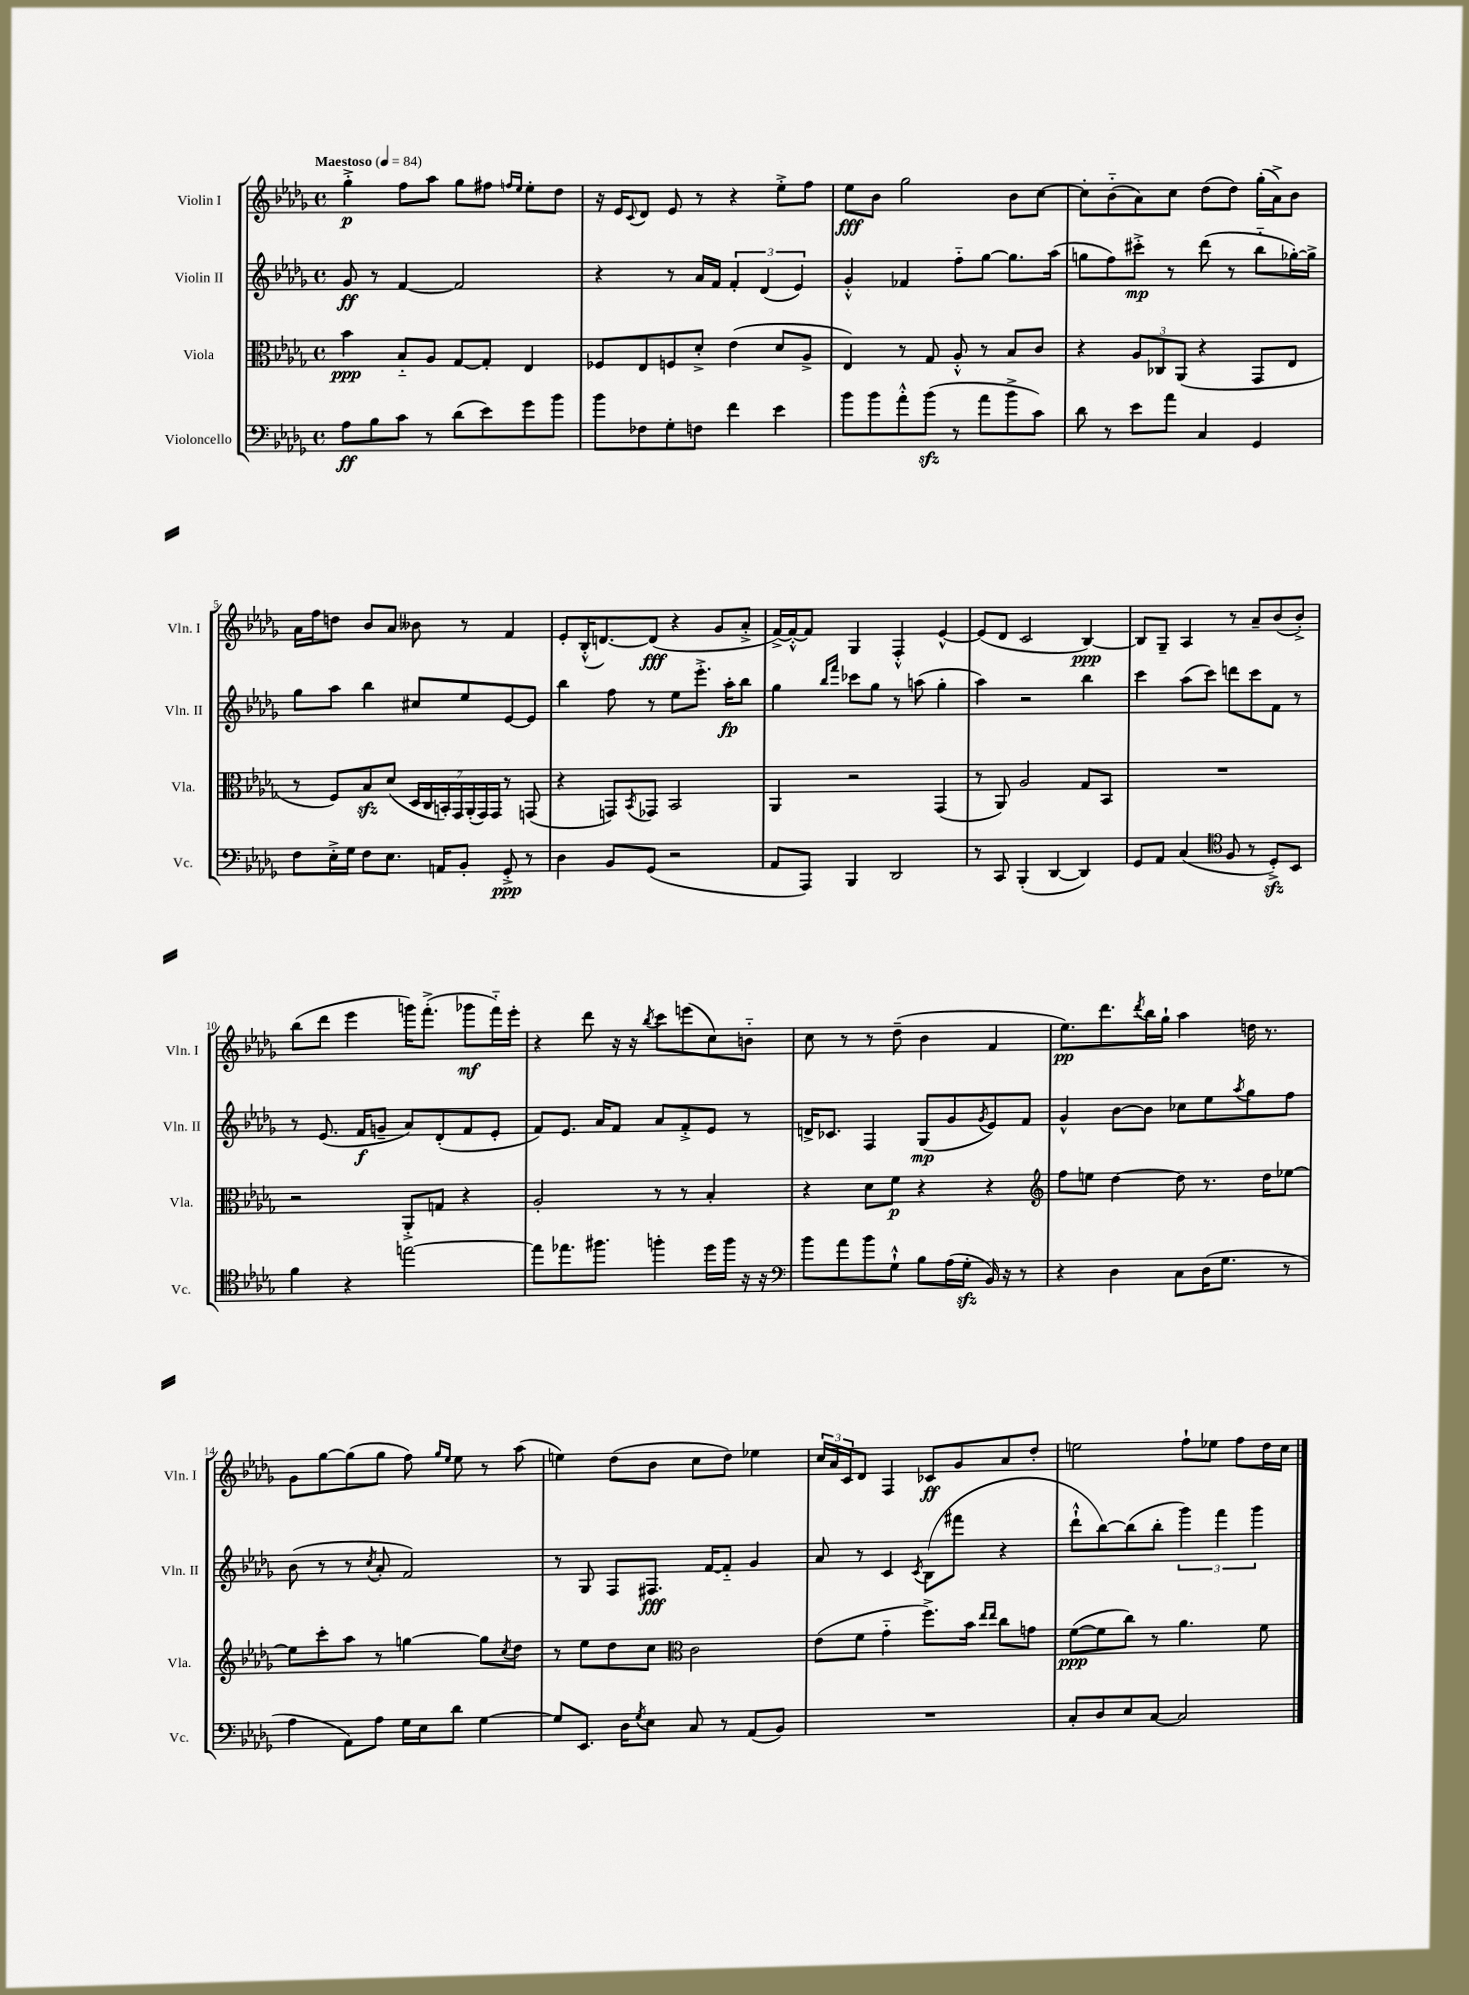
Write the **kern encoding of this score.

**kern	**dynam	**kern	**dynam	**kern	**dynam	**kern	**dynam
*part4	*part4	*part3	*part3	*part2	*part2	*part1	*part1
*staff4	*staff4	*staff3	*staff3	*staff2	*staff2	*staff1	*staff1
*I"Violoncello	*	*I"Viola	*	*I"Violin II	*	*I"Violin I	*
*I'Vc.	*	*I'Vla.	*	*I'Vln. II	*	*I'Vln. I	*
*clefF4	*	*clefC3	*	*clefG2	*	*clefG2	*
*k[b-e-a-d-g-]	*	*k[b-e-a-d-g-]	*	*k[b-e-a-d-g-]	*	*k[b-e-a-d-g-]	*
*M4/4	*	*M4/4	*	*M4/4	*	*M4/4	*
*met(c)	*	*met(c)	*	*met(c)	*	*met(c)	*
*MM84	*	*MM84	*	*MM84	*	*MM84	*
=1	=1	=1	=1	=1	=1	=1	=1
!	!	!	!	!	!	!LO:TX:a:B:t=Maestoso	!
8A-\L	ff	4b-\	ppp	8g-/	ff	4gg-'^\	p
8B-\	.	.	.	8r	.	.	.
8c\J	.	8B-/L	.	[4f/	.	8ff\L	.
8r	.	8A-/J	.	.	.	8aa-\J	.
(8d-\L	.	[8G-/L	.	2f/]	.	8gg-\L	.
8e-\)	.	8G-'/J]	.	.	.	8ff#X\J	.
.	.	.	.	.	.	16qqffn/LL	.
.	.	.	.	.	.	16qqee-/JJ	.
8g-\	.	4E-/	.	.	.	8ee-'\L	.
8b-\J	.	.	.	.	.	8dd-\J	.
=2	=2	=2	=2	=2	=2	=2	=2
8b-\L	.	8F-X/L	.	4r	.	16r	.
.	.	.	.	.	.	16e-/KL	.
.	.	.	.	.	.	8qqc/	.
8F-X\	.	8E-/	.	.	.	8d-/J	.
8G-'\	.	8Fn/	.	8r	.	8e-/	.
8Fn\J	.	8d-'^/J	.	16a-/LL	.	8r	.
.	.	.	.	16f/JJ	.	.	.
4f\	.	(4e-\	.	6f'/	.	4r	.
.	.	.	.	(6d-/	.	.	.
4e-\	.	8d-/L	.	.	.	8ee-'^\L	.
.	.	.	.	6e-/)	.	.	.
.	.	8A-^/J	.	.	.	8ff\J	.
=3	=3	=3	=3	=3	=3	=3	=3
8b-\L	.	4E-/)	.	4g-'^^/	.	8ee-\L	fff
8b-\	.	.	.	.	.	8b-\J	.
8a-'^^\	.	8r	.	4f-X/	.	2gg-\	.
(8b-zz\J	.	8G-/	.	.	.	.	.
8r	.	8A-'^^/	.	8ff\L	.	.	.
8a-\L	.	8r	.	[8gg-\J	.	.	.
8b-^\	.	8B-/L	.	8.gg-\L]	.	8b-\L	.
8c\J)	.	8c/J	.	.	.	[8cc\J	.
.	.	.	.	(16aa-\Jk	.	.	.
=4	=4	=4	=4	=4	=4	=4	=4
8d-\	.	4r	.	8ggn\L	.	8cc'\L]	.
8r	.	.	.	8ff\)	.	(8b-\	.
8e-\L	.	12A-/L	.	8ccc#X'^\J	mp	8a-\)	.
.	.	12C-X/	.	.	.	.	.
8a-\J	.	.	.	8r	.	8cc\J	.
.	.	(12AA-/J	.	.	.	.	.
4C/	.	4r	.	(8ddd-\	.	(8dd-\L	.
.	.	.	.	8r	.	8dd-\J)	.
4GG-/	.	8GG-/L	.	8bb-\L	.	(16gg-'\LL	.
.	.	.	.	.	.	16a-^\J)	.
.	.	8E-/J	.	[16gg-X'\L)	.	8b-\J	.
.	.	.	.	16gg-^\JJ]	.	.	.
!!LO:LB:g=z
=5	=5	=5	=5	=5	=5	=5	=5
8F\L	.	8r	.	8gg-\L	.	16a-\LL	.
.	.	.	.	.	.	16ff\J	.
16E-'^\L	.	8F/L)	.	8aa-\J	.	8ddn\J	.
16G-\JJ	.	.	.	.	.	.	.
8F\L	.	8B-zz/	.	4bb-\	.	8b-/L	.
8.E-\J	.	(8d-/J	.	.	.	8a-/J	.
.	.	28D-/LL	.	8cc#X/L	.	8b--X\	.
.	.	28C/	.	.	.	.	.
16AAn/KL	.	.	.	.	.	.	.
.	.	28BBn'/)	.	.	.	.	.
.	.	28GG-/	.	.	.	.	.
8BB-'/J	.	.	.	8ee-/	.	8r	.
.	.	(28AA-'/	.	.	.	.	.
.	.	28GG-/)	.	.	.	.	.
.	.	28GG-/JJ	.	.	.	.	.
8GG-'^/	ppp	8r	.	[8e-/	.	4f/	.
8r	.	(8GGn/	.	8e-/J]	.	.	.
=6	=6	=6	=6	=6	=6	=6	=6
4D-\	.	4r	.	4bb-\	.	8e-'/L	.
.	.	.	.	.	.	(16B-'^^/K	.
.	.	.	.	.	.	[8.dn/)	.
8BB-/L	.	8GGn/L)	.	8ff\	.	.	.
.	.	8qBB-/	.	.	.	.	.
(8GG-/J	.	8GG-X/J	.	8r	.	(8d/J]	fff
2r	.	2BB-/	.	8ee-\L	.	4r	.
.	.	.	.	8.eee-'^\J	.	.	.
.	.	.	.	.	.	8g-/L	.
.	.	.	.	16aa-'\KL	fp	.	.
.	.	.	.	8bb-\J	.	8a-'^/J	.
=7	=7	=7	=7	=7	=7	=7	=7
8AA-/L	.	4AA-/	.	4gg-\	.	[16f^/LL)	.
.	.	.	.	.	.	16f'^^/J_	.
8AAA-/J)	.	.	.	.	.	8f/J]	.
.	.	.	.	16qqbb-/LL	.	.	.
.	.	.	.	16qqfff/JJ	.	.	.
4BBB-/	.	2r	.	8ccc-X\L	.	4G-/	.
.	.	.	.	8gg-\J	.	.	.
2DD-/	.	.	.	8r	.	4F'^^/	.
.	.	.	.	(8aan\	.	.	.
.	.	(4GG-/	.	4gg-'\	.	[4e-^^/	.
=8	=8	=8	=8	=8	=8	=8	=8
8r	.	8r	.	4aa-\)	.	(8e-/L]	.
8CC/	.	8AA-/)	.	.	.	8d-/J	.
(4BBB-'/	.	2A-/	.	2r	.	2c/	.
[4DD-/	.	.	.	.	.	.	.
4DD-/])	.	8G-/L	.	4bb-\	.	[4B-/)	ppp
.	.	8BB-/J	.	.	.	.	.
=9	=9	=9	=9	=9	=9	=9	=9
8GG-/L	.	1r	.	4ccc\	.	8B-/L]	.
8AA-/J	.	.	.	.	.	8G-~/J	.
(4C/	.	.	.	(8aa-\L	.	4A-/	.
.	.	.	.	8ccc\J)	.	.	.
*clefC4	*	*	*	*	*	*	*
8F/	.	.	.	8dddn\L	.	8r	.
8r	.	.	.	8ccc\	.	8a-~/L	.
8D-zz'^/L)	.	.	.	8f\J	.	(8b-/	.
8BB-/J	.	.	.	8r	.	8b-'^/J)	.
!!LO:LB:g=z
=10	=10	=10	=10	=10	=10	=10	=10
4f\	.	2r	.	8r	.	(8bb-\L	.
.	.	.	.	(8.e-/	.	8ddd-\J	.
4r	.	.	.	.	.	4eee-\	.
.	.	.	.	16f/KL	f	.	.
.	.	.	.	8gn~/J	.	.	.
[2een\	.	8AA-'^/L	.	8a-/L)	.	16gggn\KL)	.
.	.	.	.	.	.	(8.fff'^\J	.
.	.	8Gn/J	.	(8d-'/	.	.	.
.	.	4r	.	8f/	.	8ggg-X\L	mf
.	.	.	.	8e-'/J	.	16fff\L)	.
.	.	.	.	.	.	16eee-'\JJ	.
=11	=11	=11	=11	=11	=11	=11	=11
8ee\L]	.	2A-'/	.	8f/L)	.	4r	.
8.ee-X\	.	.	.	8.e-/J	.	.	.
.	.	.	.	.	.	8ddd-\	.
8.ff#X\J	.	.	.	16a-/KL	.	.	.
.	.	.	.	8f/J	.	16r	.
.	.	.	.	.	.	16r	.
.	.	.	.	.	.	8qbb-/	.
4ffn'\	.	8r	.	8a-/L	.	8ccc\L	.
.	.	8r	.	8f'^/	.	(8eeen\	.
16dd-\LL	.	4B-'/	.	8e-/J	.	8cc\)	.
16ff\JJ	.	.	.	.	.	.	.
16r	.	.	.	8r	.	8bn\J	.
16r	.	.	.	.	.	.	.
=12	=12	=12	=12	=12	=12	=12	=12
*clefF4	*	*	*	*	*	*	*
8b-\L	.	4r	.	16dn^/KL	.	8cc\	.
.	.	.	.	8.c-X/J	.	.	.
8a-\	.	.	.	.	.	8r	.
8b-\	.	8d-\L	.	4F/	.	8r	.
8G-`^^\J	.	8f\J	p	.	.	(8dd-~\	.
8B-\L	.	4r	.	(8G-/L	mp	4b-\	.
(16A-\L	.	.	.	8g-/	.	.	.
16G-zz'\JJ	.	.	.	.	.	.	.
.	.	.	.	8qg-/	.	.	.
16BB-/)	.	4r	.	8e-/)	.	4f/	.
16r	.	.	.	.	.	.	.
8r	.	.	.	8f/J	.	.	.
=13	=13	=13	=13	=13	=13	=13	=13
*	*	*clefG2	*	*	*	*	*
4r	.	8ff\L	.	4g-^^/	.	8.ee-\L)	pp
.	.	8een\J	.	.	.	.	.
.	.	.	.	.	.	8.ddd-\	.
4D-\	.	[4dd-\	.	[8b-\L	.	.	.
.	.	.	.	.	.	8qddd-/	.
.	.	.	.	8b-\J]	.	16bb-\L	.
.	.	.	.	.	.	16gg-`\JJ	.
8C\L	.	8dd-\]	.	8cc-X\L	.	4aa-\	.
(16D-\K	.	8.r	.	8ee-\	.	.	.
8.G-\J	.	.	.	.	.	.	.
.	.	.	.	8qaa-/	.	.	.
.	.	.	.	8gg-\	.	16ddn\	.
.	.	16dd-\KL	.	.	.	8.r	.
8r	.	[8ee-X\J	.	8ff\J	.	.	.
!!LO:LB:g=z
=14	=14	=14	=14	=14	=14	=14	=14
4A-\	.	8ee-\L]	.	(8b-\	.	8g-\L	.
.	.	8ccc'\	.	8r	.	[8gg-\	.
8AA-\L)	.	8aa-\J	.	8r	.	(8gg-\]	.
.	.	.	.	8qcc/	.	.	.
8A-\J	.	8r	.	8a-'/	.	8gg-\J	.
16G-\LL	.	[4ggn\	.	2f/)	.	8ff\)	.
16E-\J	.	.	.	.	.	.	.
.	.	.	.	.	.	16qqgg-/LL	.
.	.	.	.	.	.	16qqee-/JJ	.
8d-\J	.	.	.	.	.	8ee-\	.
[4G-\	.	8gg\L]	.	.	.	8r	.
.	.	8qcc/	.	.	.	.	.
.	.	8dd-\J	.	.	.	(8aa-\	.
=15	=15	=15	=15	=15	=15	=15	=15
8G-/L]	.	8r	.	8r	.	4een\)	.
8.EE-/J	.	8ee-\L	.	8G-/	.	.	.
.	.	8dd-\	.	8F/L	.	(8dd-\L	.
16D-\KL	.	.	.	.	.	.	.
8qG-/	.	.	.	.	.	.	.
8E-\J	.	8cc\J	.	8.F#X/J	fff	8b-\J	.
*	*	*clefC3	*	*	*	*	*
8C/	.	2c\	.	.	.	8cc\L	.
.	.	.	.	[16f/KL	.	.	.
8r	.	.	.	8f/J]	.	8dd-\J)	.
(8AA-/L	.	.	.	4g-/	.	4ee-X\	.
8BB-/J)	.	.	.	.	.	.	.
=16	=16	=16	=16	=16	=16	=16	=16
1r	.	(8e-\L	.	8a-/	.	24cc/LL	.
.	.	.	.	.	.	24a-/	.
.	.	.	.	.	.	24c/J	.
.	.	8f\J	.	8r	.	8d-/J	.
.	.	4g-\	.	4c/	.	4F/	.
.	.	.	.	8qc/	.	.	.
.	.	8.ff^\L)	.	(8B-\L	.	8c-X/L	ff
.	.	.	.	8fff#X\J	.	8g-/	.
.	.	16b-\Jk	.	.	.	.	.
.	.	16qqee-/LL	.	.	.	.	.
.	.	16qqee-/JJ	.	.	.	.	.
.	.	8cc\L	.	4r	.	8a-/	.
.	.	8gn\J	.	.	.	8dd-'/J	.
=17	=17	=17	=17	=17	=17	=17	=17
8C'/L	.	([8f\L	ppp	8ddd-`^^\L	.	2een\	.
8D-/	.	8f\]	.	[8bb-\)	.	.	.
8E-/	.	8cc\J)	.	(8bb-\]	.	.	.
[8C/J	.	8r	.	8bb-'\J	.	.	.
2C/]	.	4.a-\	.	6ggg-\)	.	8ff`\L	.
.	.	.	.	.	.	8ee-X\J	.
.	.	.	.	6fff\	.	.	.
.	.	.	.	.	.	8ff\L	.
.	.	.	.	6ggg-\	.	.	.
.	.	8f\	.	.	.	16dd-\L	.
.	.	.	.	.	.	16cc\JJ	.
==	==	==	==	==	==	==	==
*-	*-	*-	*-	*-	*-	*-	*-
